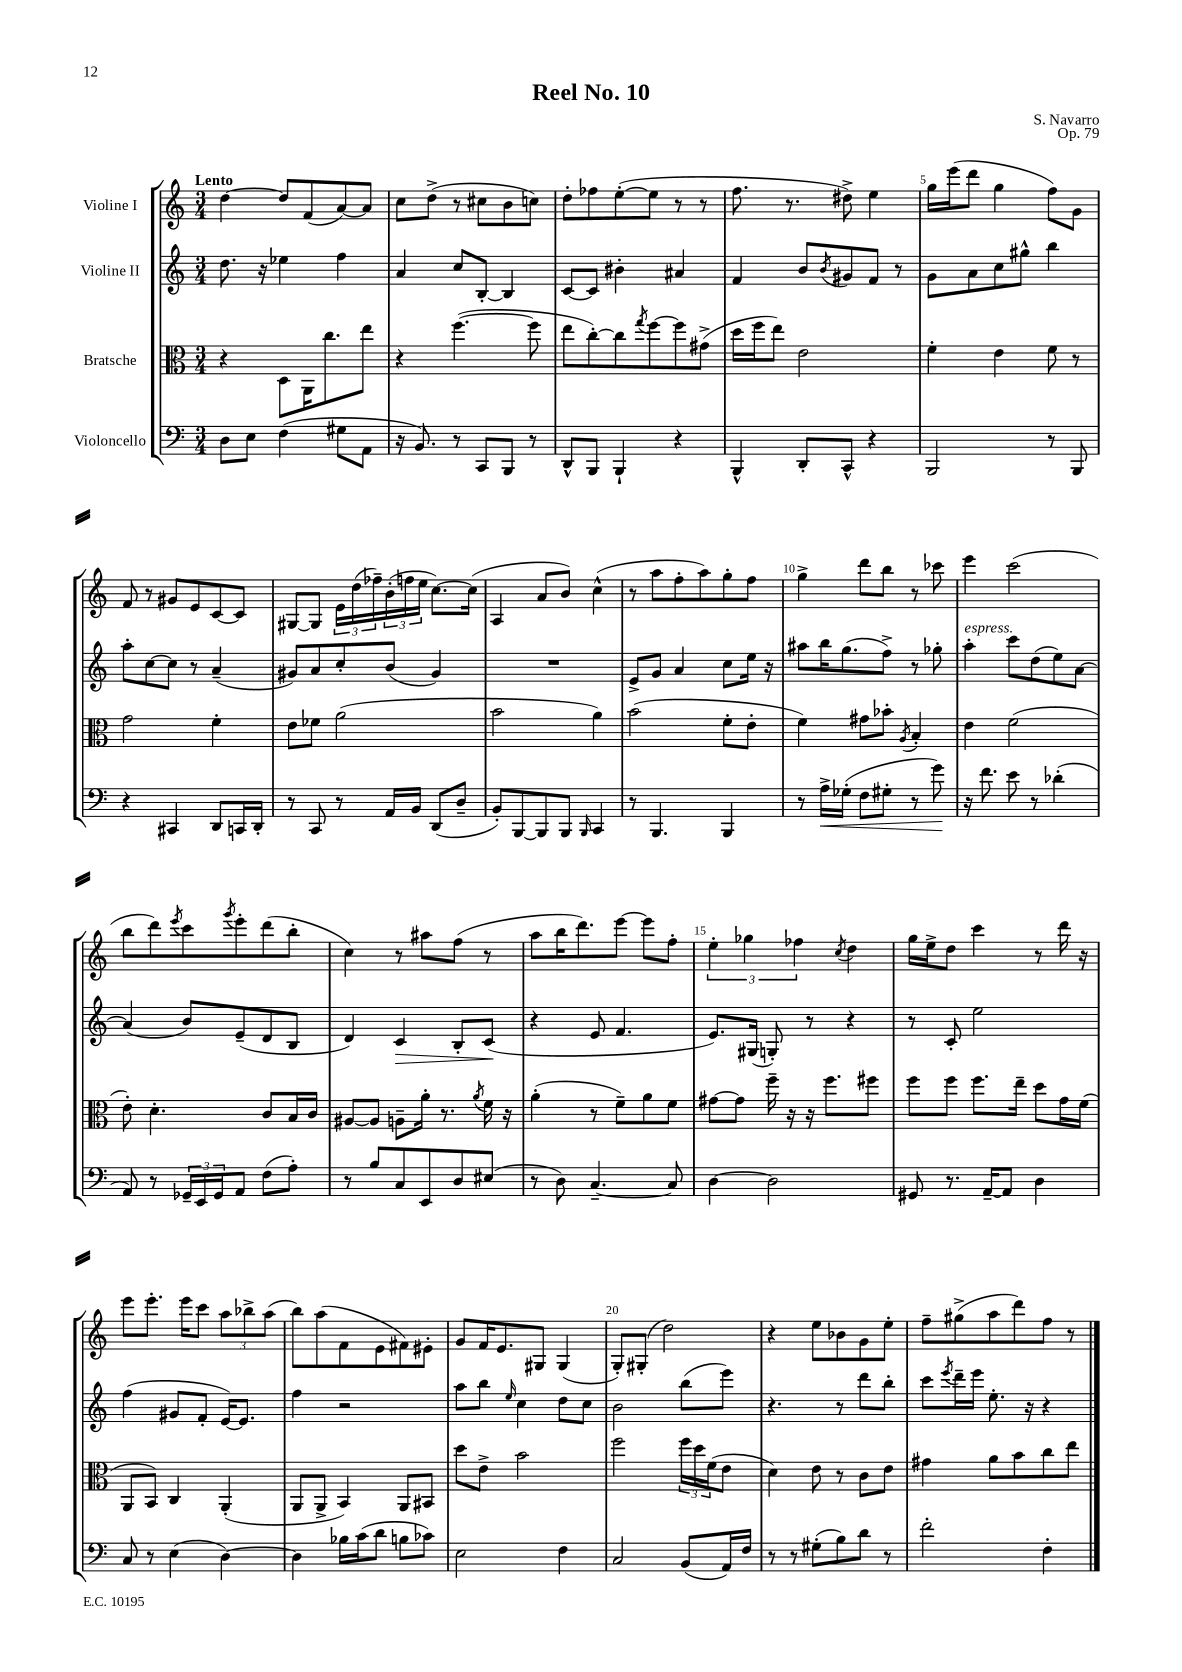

**kern	**kern	**kern	**kern
*staff4	*staff3	*staff2	*staff1
*clefF4	*clefC3	*clefG2	*clefG2
*k[]	*k[]	*k[]	*k[]
*M3/4	*M3/4	*M3/4	*M3/4
8D	4r	8.dd	[4dd
8E	.	.	.
.	.	16r	.
(4F	8D	4ee-	8dd]
.	16AA	.	(8f
.	8.cc	.	.
8G#	.	4ff	[8a)
8AA	8ee	.	8a]
=	=	=	=
16r	4r	4a	8cc
8.BB)	.	.	.
.	.	.	(8dd^
8r	([4.ff	8cc	8r
8CC	.	[8B'	8cc#
8BBB	.	4B]	8b
8r	8ff]	.	8cc)
=	=	=	=
8DD^^	8ee	[8c	8dd'
8BBB	[8cc')	8c]	8ff-
4BBB`	8cc]	4b#'	([8ee'
.	8qgg	.	.
.	[8ff	.	8ee]
4r	8ff]	4a#	8r
.	(8g#^	.	8r
=	=	=	=
4BBB^^	16dd	4f	8.ff
.	16ff	.	.
.	8ee)	.	.
.	.	.	8.r
8DD'	2e	8b	.
.	.	8qb	.
8CC^^	.	8g#	8dd#^)
4r	.	8f	4ee
.	.	8r	.
=	=	=	=
2BBB	4f'	8g	16gg
.	.	.	(16eee
.	.	8a	8ddd
.	4e	8cc	4gg
.	.	8gg#^^	.
8r	8f	4bb	8ff)
8BBB	8r	.	8g
=	=	=	=
4r	2g	8aa'	8f
.	.	[8cc	8r
4CC#	.	8cc]	8g#
.	.	8r	8e
8DD	4f'	(4a~	[8c
16CC	.	.	8c]
16DD'	.	.	.
=	=	=	=
8r	8e	8g#)	[8G#
8CC	8f-	8a	8G#]
8r	(2a	8cc'	24e
.	.	.	(24dd
.	.	.	24ff-~)
16AA	.	(8b	(24b'
.	.	.	24ff
16BB	.	.	.
.	.	.	24ee
(8DD	.	4g#)	[8.cc)
8D~	.	.	.
.	.	.	(16cc]
=	=	=	=
8BB')	2b	2.r	4A
[8BBB	.	.	.
8BBB]	.	.	8a
8BBB	.	.	8b)
16qqBBB	.	.	.
4CC	4a)	.	(4cc^^
=	=	=	=
8r	(2b	8e^	8r
4.BBB	.	8g	8aa
.	.	4a	8ff'
.	.	.	8aa)
4BBB	8f'	8cc	8gg'
.	8e'	16ee	8ff
.	.	16r	.
=	=	=	=
8r	4f)	8aa#	4gg^
16A^	.	16bb	.
(16G-'	.	(8.gg	.
8F	8g#	.	8ddd
8G#'	8b-'	8ff^)	8bb
.	8qA	.	.
8r	4B'	8r	8r
8g)	.	8gg-'	8ccc-
=	=	=	=
16r	4e	4aa'	4eee
8.f	.	.	.
8e	(2f	8ccc	(2ccc
8r	.	(8dd	.
(4d-'	.	8ee)	.
.	.	[8a	.
=	=	=	=
8AA)	8e')	(4a]	8bb
8r	4.d'	.	8ddd)
.	.	.	8qeee
24GG-~	.	8b)	8ccc
24EE	.	.	.
24GG-	.	.	.
.	.	.	8qggg
8AA	.	(8e~	8eee'
(8F	8c	8d	(8ddd
8A')	16B	8B	8bb'
.	16c	.	.
=	=	=	=
8r	[8A#	4d)	4cc)
8B	8A#]	.	.
8C	8A~	4c	8r
8EE	16a'	.	8aa#
.	8.r	.	.
8D	.	8B'	(8ff
.	8qa	.	.
(8E#	16f	(8c	8r
.	16r	.	.
=	=	=	=
8r	(4a'	4r	8aa
8D)	.	.	16bb
.	.	.	8.ddd)
[4.C~	8r	8e	.
.	8f~)	4.f	[8eee
.	8a	.	8eee]
8C]	8f	.	8ff'
=	=	=	=
[4D	[8g#	8.e)	6ee'
.	8g#]	.	.
.	.	.	6gg-
.	.	(16G#	.
2D]	16ff~	8G')	.
.	16r	.	.
.	.	.	6ff-
.	16r	8r	.
.	8.ff	.	.
.	.	.	8qcc
.	.	4r	4dd
.	8ff#	.	.
=	=	=	=
8GG#	8ff	8r	16gg
.	.	.	16ee^
8.r	8ff	8c'	8dd
.	8.ff	2ee	4ccc
[16AA~	.	.	.
8AA]	.	.	.
.	16ee~	.	.
4D	8dd	.	8r
.	16g	.	16ddd
.	(16f	.	16r
=	=	=	=
8C	8AA	(4ff	8eee
8r	8BB)	.	8.eee'
(4E	4C	8g#	.
.	.	.	16eee
.	.	8f'	8ccc
[4D)	(4AA'	[16e)	12aa
.	.	8.e]	.
.	.	.	12bb-^
.	.	.	(12aa
=	=	=	=
4D]	8AA	4ff	8bb)
.	8AA^	.	(8aa
16B-	4BB)	2r	8f
(16c	.	.	.
8d	.	.	8e
8B	8AA	.	8f#)
8c-)	8BB#	.	8e#'
=	=	=	=
2E	8dd	8aa	8g
.	8e^	8bb	16f
.	.	.	8.e
.	.	16qqee	.
.	2b	4cc	.
.	.	.	8G#
4F	.	8dd	(4G#
.	.	8cc	.
=	=	=	=
2C	2ff	2b	8G')
.	.	.	(8G#'
.	.	.	2dd)
(8BB	24ff	(8bb	.
.	24dd	.	.
.	(24f	.	.
16AA)	8e	8eee)	.
16F	.	.	.
=	=	=	=
8r	4d)	4.r	4r
8r	.	.	.
(8G#'	8e	.	8ee
8B)	8r	8r	8b-
8d	8c	8ddd	8g
8r	8e	8bb'	8ee'
=	=	=	=
2f'	4g#	8ccc	8ff~
.	.	8qeee	.
.	.	16ddd~	(8gg#^
.	.	16eee	.
.	8a	8.ee'	8aa
.	8b	.	8ddd)
.	.	16r	.
4F'	8cc	4r	8ff
.	8ee	.	8r
==	==	==	==
*-	*-	*-	*-
